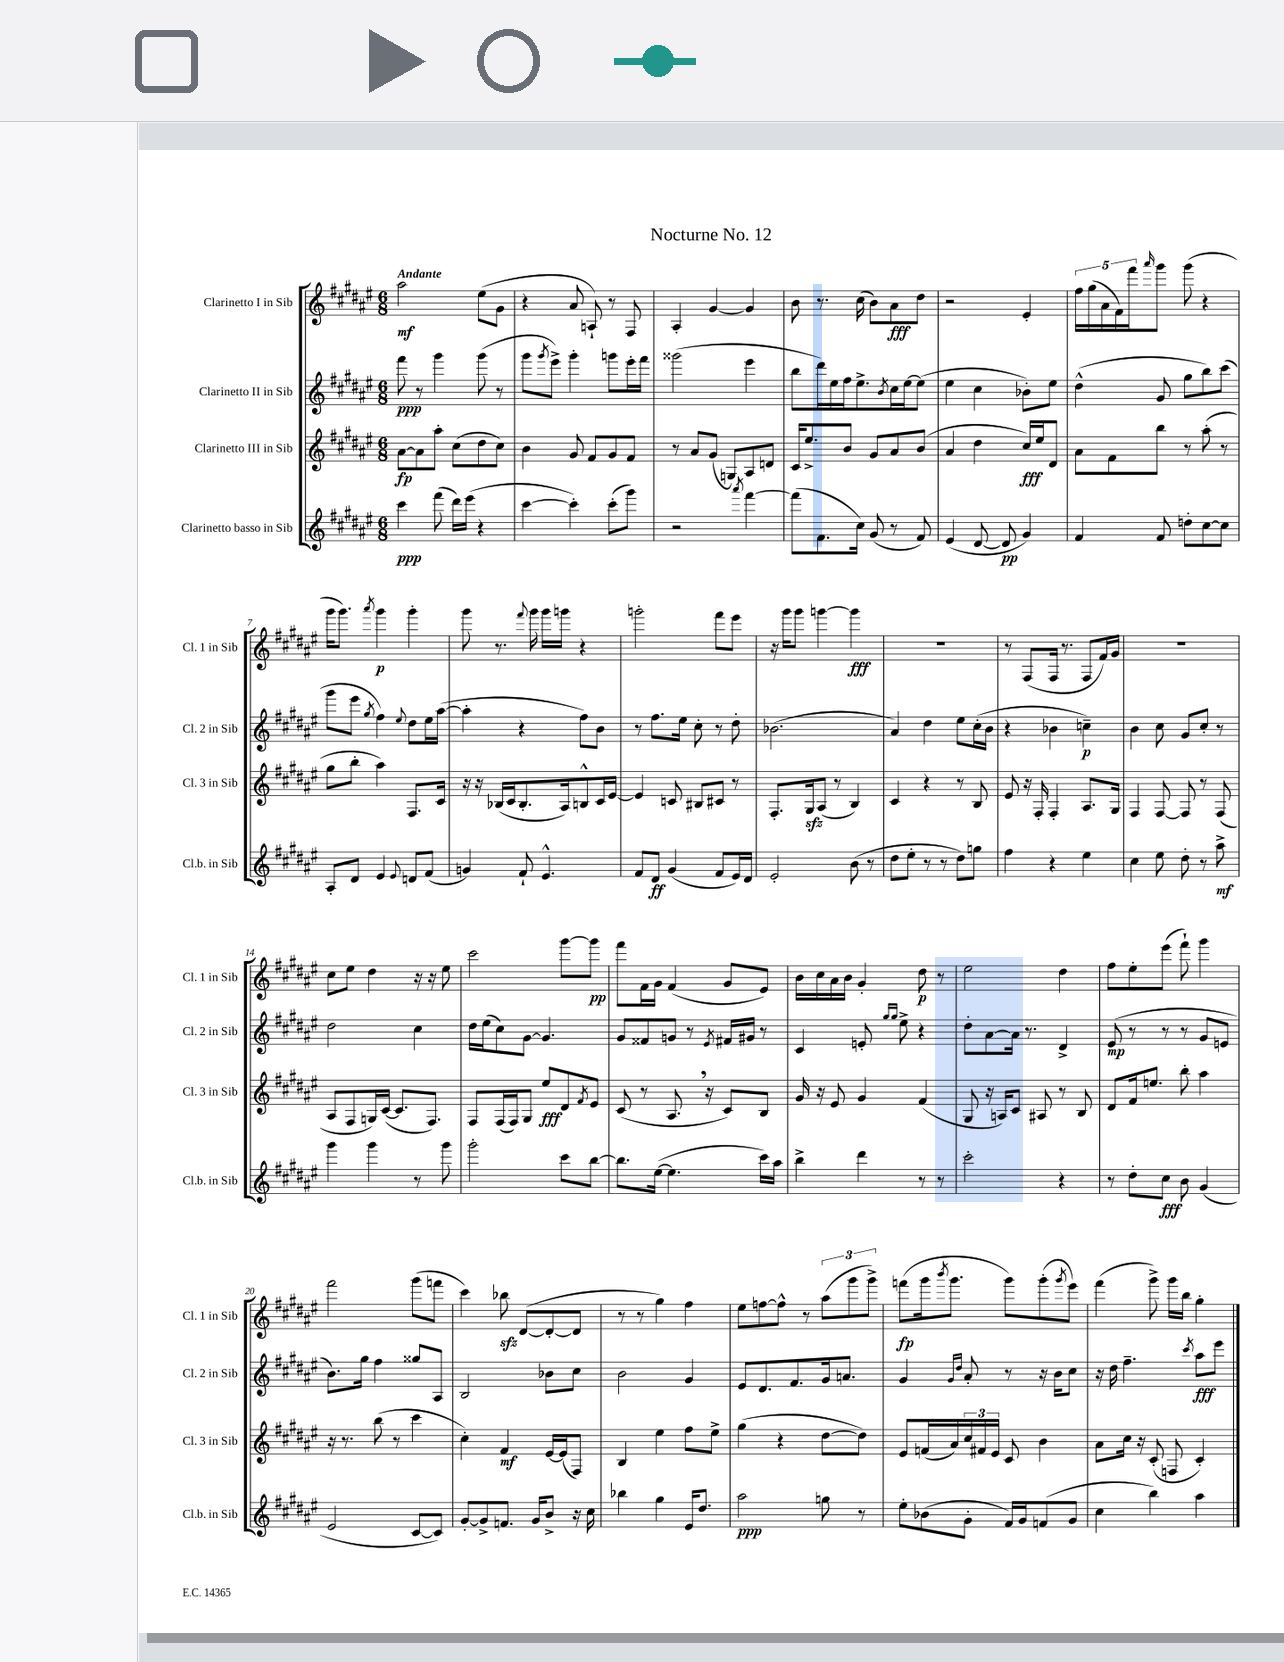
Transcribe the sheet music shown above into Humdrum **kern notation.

**kern	**dynam	**kern	**dynam	**kern	**dynam	**kern	**dynam
*part4	*part4	*part3	*part3	*part2	*part2	*part1	*part1
*staff4	*staff4	*staff3	*staff3	*staff2	*staff2	*staff1	*staff1
*I"Clarinetto basso in Sib	*	*I"Clarinetto III in Sib	*	*I"Clarinetto II in Sib	*	*I"Clarinetto I in Sib	*
*I'Cl.b. in Sib	*	*I'Cl. 3 in Sib	*	*I'Cl. 2 in Sib	*	*I'Cl. 1 in Sib	*
*clefG2	*	*clefG2	*	*clefG2	*	*clefG2	*
*k[f#c#g#d#a#e#]	*	*k[f#c#g#d#a#e#]	*	*k[f#c#g#d#a#e#]	*	*k[f#c#g#d#a#e#]	*
*M6/8	*	*M6/8	*	*M6/8	*	*M6/8	*
=1	=1	=1	=1	=1	=1	=1	=1
!	!	!	!	!	!	!LO:TX:a:B:t=Andante	!
4ccc#\	ppp	[8a#\L	fp	8fff#\	ppp	2aa#\	mf
.	.	8a#\]	.	8r	.	.	.
(8fff#\	.	8aa#'\J	.	4ggg#\	.	.	.
16ddd#\LL)	.	(8cc#\L	.	.	.	.	.
(16eee#\JJ	.	.	.	.	.	.	.
4r	.	8dd#\	.	(8ggg#\	.	(8ee#\L	.
.	.	8cc#\J)	.	8r	.	8g#\J	.
=2	=2	=2	=2	=2	=2	=2	=2
[4ccc#\	.	4b\	.	8ggg#\L	.	4r	.
.	.	.	.	8qggg#/	.	.	.
.	.	.	.	8eee#^\J)	.	.	.
4ccc#'\])	.	8g#/	.	4ggg#'\	.	8a#/	.
.	.	8f#/L	.	.	.	8An`/)	.
(8ccc#'\L	.	8g#/	.	8gggn\L	.	8r	.
8ggg#\J)	.	8f#/J	.	16eee#'\L	.	8F#/	.
.	.	.	.	16fff#\JJ	.	.	.
=3	=3	=3	=3	=3	=3	=3	=3
2r	.	8r	.	(2ggg##X\	.	4A#'/	.
.	.	8a#/L	.	.	.	.	.
.	.	(8g#/J	.	.	.	[4g#/	.
.	.	8Gn/L)	.	.	.	.	.
8qaaa#/	.	.	.	.	.	.	.
[4fff#\	.	8A#/	.	4eee#\	.	4g#/]	.
.	.	8dn/J	.	.	.	.	.
=4	=4	=4	=4	=4	=4	=4	=4
(8fff#\L]	.	16c#/KL	.	8bb\L	.	8b\	.
.	.	8.ee#^/	.	.	.	.	.
8.f#\	.	.	.	16ddd#\L)	.	8.r	.
.	.	.	.	16ee#\	.	.	.
.	.	8b/J	.	16ff#\J	.	.	.
16cc#\Jk)	.	.	.	8.ee#^\	.	(16cc#\	.
(8g#/	.	8g#/L	.	.	.	8b\L)	.
.	.	.	.	8qb/	.	.	.
8r	.	8a#/	.	16cc#\L	.	8a#\	fff
.	.	.	.	[16ee#\J	.	.	.
8f#/)	.	(8b/J	.	(8ee#\J]	.	8dd#\J	.
=5	=5	=5	=5	=5	=5	=5	=5
(4e#/	.	4a#/	.	4ee#\	.	2r	.
[8d#/	.	4dd#\	.	4cc#\	.	.	.
8d#/]	pp	.	.	.	.	.	.
4g#/)	.	16cc#/LL)	fff	8b-X'\L)	.	4e#'/	.
.	.	16ee#/J	.	.	.	.	.
.	.	8d#/J	.	8ee#\J	.	.	.
=6	=6	=6	=6	=6	=6	=6	=6
4f#/	.	8a#\L	.	(4dd#^^\	.	20ff#\LL	.
.	.	.	.	.	.	(20gg#\	.
.	.	.	.	.	.	20a#\	.
.	.	8f#\	.	.	.	.	.
.	.	.	.	.	.	20f#\)	.
.	.	.	.	.	.	20fff#\J	.
.	.	.	.	.	.	16qqaaa#/	.
8f#/	.	8bb\J	.	8g#/	.	8ggg#\J	.
8ddn'\L	.	8r	.	8gg#\L	.	(8ggg#\	.
[8cc#\	.	(8aa#'\	.	8bb\)	.	4r	.
8cc#\J]	.	8r	.	(8ccc#\J	.	.	.
!!LO:LB:g=z
=7	=7	=7	=7	=7	=7	=7	=7
8A#'/L	.	8gg#\L	.	8ggg#\L	.	16ggg#\KL	.
.	.	.	.	.	.	8.ggg#\J)	.
8d#/J	.	8bb'\J	.	8eee#\J	.	.	.
.	.	.	.	8qgg#/	.	8qaaa#/	.
4e#/	.	4aa#\)	.	4ff#\)	.	4ggg#\	p
8qqe#/	.	.	.	8qqee#/	.	.	.
8dn/L	.	8.F#/L	.	8dd#\L	.	4ggg#'\	.
(8f#/J	.	.	.	16ee#\L	.	.	.
.	.	16c#/Jk	.	([16aa#\JJ	.	.	.
=8	=8	=8	=8	=8	=8	=8	=8
4gn/)	.	16r	.	4aa#'\]	.	8ggg#\	.
.	.	16r	.	.	.	.	.
.	.	(16B-X/LL	.	.	.	8.r	.
.	.	16c#/J	.	.	.	.	.
8f#`/	.	8.B-'/	.	4r	.	.	.
.	.	.	.	.	.	8qqfff#/	.
.	.	.	.	.	.	16ggg#\	.
4.e#^^/	.	.	.	.	.	16ggg#\LL	.
.	.	16A#/k)	.	.	.	16gggn\JJ	.
.	.	8Bn^^/	.	8ff#\L)	.	4r	.
.	.	16c#/L	.	8b\J	.	.	.
.	.	[16e#/JJ	.	.	.	.	.
=9	=9	=9	=9	=9	=9	=9	=9
8f#/L	.	4e#/]	.	8r	.	2gggn'\	.
8d#/J	ff	.	.	8.ff#\L	.	.	.
(4g#/	.	8cn/	.	.	.	.	.
.	.	.	.	16ee#\Jk	.	.	.
.	.	8B#X/L	.	8cc#'\	.	.	.
8f#/L	.	8c#X/J	.	8r	.	8fff#\L	.
16e#/L)	.	8r	.	8dd#'\	.	8eee#\J	.
16d#/JJ	.	.	.	.	.	.	.
=10	=10	=10	=10	=10	=10	=10	=10
2e#'/	.	8.F#'/L	.	(2.b-X\	.	16r	.
.	.	.	.	.	.	16ggg#\KL	.
.	.	.	.	.	.	8ggg#\J	.
.	.	16G#zz/k	.	.	.	.	.
.	.	(8A#/J	.	.	.	[4gggn\	.
.	.	8r	.	.	.	.	.
(8b\	.	4B/)	.	.	.	4ggg\]	fff
8r	.	.	.	.	.	.	.
=11	=11	=11	=11	=11	=11	=11	=11
8dd#\L	.	4c#/	.	4a#/)	.	2.r	.
8ee#'\J	.	.	.	.	.	.	.
8r	.	4r	.	4dd#\	.	.	.
8r	.	.	.	.	.	.	.
8dd#\L)	.	8r	.	8ee#\L	.	.	.
8ggn\J	.	8B/	.	(16cc#'\L	.	.	.
.	.	.	.	16b\JJ	.	.	.
=12	=12	=12	=12	=12	=12	=12	=12
4ff#\	.	8e#/	.	4r	.	8r	.
.	.	16r	.	.	.	(8F#/L	.
.	.	16F#'/	.	.	.	.	.
4r	.	4F#'/	.	4b-X\	.	16F#/Jk	.
.	.	.	.	.	.	8.r	.
4ee#\	.	8.A#/L	.	4ccn~\)	p	8F#/L	.
.	.	.	.	.	.	16f#/L)	.
.	.	16G#/Jk	.	.	.	16g#/JJ	.
=13	=13	=13	=13	=13	=13	=13	=13
4cc#\	.	4F#/	.	4b\	.	2.r	.
8ee#\	.	[8F#/	.	8cc#\	.	.	.
8dd#'\	.	8F#/]	.	8g#/L	.	.	.
8r	.	8r	.	8cc#'/J	.	.	.
8aa#^\	mf	(8F#/	.	8r	.	.	.
!!LO:LB:g=z
=14	=14	=14	=14	=14	=14	=14	=14
4ggg#\	.	8A#/L	.	2dd#\	.	8cc#\L	.
.	.	8F#/	.	.	.	8ee#\J	.
4ggg#\	.	16Gn/L)	.	.	.	4dd#\	.
.	.	([16c#/JJ	.	.	.	.	.
.	.	8.c#/L]	.	.	.	.	.
8r	.	.	.	4cc#\	.	16r	.
.	.	8.F#/J)	.	.	.	16r	.
8ggg#\	.	.	.	.	.	8ee#\	.
=15	=15	=15	=15	=15	=15	=15	=15
2ggg#'\	.	8F#/L	.	16dd#\LL	.	2ccc#\	.
.	.	.	.	(16ee#\J	.	.	.
.	.	(16F#/L	.	8cc#\)	.	.	.
.	.	16F#/J)	.	.	.	.	.
.	.	8G#/J	.	[8g#\J	.	.	.
.	.	8ee#/L	fff	4.g#/]	.	.	.
8ccc#\L	.	8d#/	.	.	.	[8ggg#\L	.
.	.	8qf#/	.	.	.	.	.
[8bb\J	.	8e#/J	.	.	.	8ggg#\J]	pp
=16	=16	=16	=16	=16	=16	=16	=16
8.bb\L]	.	(8c#/	.	8g#/L	.	8fff#\L	.
.	.	8r	.	8f##X/	.	16f#\L	.
([16ee#\Jk	.	.	.	.	.	16g#\JJ	.
4.ee#\]	.	8.A#,/	.	8gn/J	.	(4f#/	.
.	.	.	.	8r	.	.	.
.	.	16r	.	.	.	.	.
.	.	.	.	8qe#/	.	.	.
.	.	8c#/L)	.	16f#X/LL	.	8g#/L	.
.	.	.	.	16g#X/JJ	.	.	.
16ccc#\LL)	.	8B/J	.	8r	.	8e#/J)	.
16aa#\JJ	.	.	.	.	.	.	.
=17	=17	=17	=17	=17	=17	=17	=17
4bb^\	.	16g#/	.	4c#/	.	16b\LL	.
.	.	16r	.	.	.	16cc#\	.
.	.	8e#/	.	.	.	16a#\	.
.	.	.	.	.	.	16b\JJ	.
4ddd#\	.	4g#/	.	8en'/	.	4g#'/	.
.	.	.	.	16qqgg#/LL	.	.	.
.	.	.	.	16qqgg#/JJ	.	.	.
.	.	.	.	8ee#^\	.	.	.
8r	.	(4f#/	.	4r	.	8dd#\	p
8r	.	.	.	.	.	8r	.
=18	=18	=18	=18	=18	=18	=18	=18
2ccc#'\	.	8G#/	.	8dd#'\L	.	2ee#\	.
.	.	16r	.	[8a#\	.	.	.
.	.	16An/KL)	.	.	.	.	.
.	.	8c#/J	.	16a#\Jk]	.	.	.
.	.	.	.	8.r	.	.	.
.	.	8A#X/	.	.	.	.	.
4r	.	8r	.	4d#^/	.	4dd#\	.
.	.	8B/	.	.	.	.	.
=19	=19	=19	=19	=19	=19	=19	=19
8r	.	8d#/L	.	(8e#/	mp	8ff#\L	.
8dd#'\L	.	16f#/k	.	8r	.	8ee#'\	.
.	.	8.een/J	.	.	.	.	.
8cc#\J	fff	.	.	8r	.	(8eee#\J	.
8b\	.	8bb'\	.	8r	.	8fff#`\)	.
(4g#/	.	4aa#\	.	8g#/L	.	4ggg#\	.
.	.	.	.	8en/J	.	.	.
!!LO:LB:g=z
=20	=20	=20	=20	=20	=20	=20	=20
2e#/	.	16r	.	8.b\L)	.	2fff#\	.
.	.	8.r	.	.	.	.	.
.	.	.	.	16gg#\Jk	.	.	.
.	.	(8bb\	.	4ff#\	.	.	.
.	.	8r	.	.	.	.	.
[8c#/L	.	4ccc#\	.	8gg##X/L	.	(8ggg#\L	.
8c#/J])	.	.	.	8A#/J	.	8fffn\J	.
=21	=21	=21	=21	=21	=21	=21	=21
[8g#'/L	.	4cc#'\)	.	2B/	.	4ccc#\)	.
8g#^/]	.	.	.	.	.	.	.
8.fn/J	.	4f#/	mf	.	.	8bb-Xzz\	.
.	.	.	.	.	.	([8d#/L	.
16g#/KL	.	.	.	.	.	.	.
8b^/J	.	[16e#/LL	.	8b-X\L	.	8d#'/_	.
.	.	(16e#/J]	.	.	.	.	.
16r	.	8F#/J)	.	8cc#\J	.	8d#/J]	.
16cc#\	.	.	.	.	.	.	.
=22	=22	=22	=22	=22	=22	=22	=22
4bb-X\	.	4B/	.	2b\	.	8r	.
.	.	.	.	.	.	8r	.
4gg#\	.	4ee#\	.	.	.	4gg#\)	.
16e#/KL	.	8ff#\L	.	4g#/	.	4ff#\	.
8.dd#/J	.	.	.	.	.	.	.
.	.	8ee#^\J	.	.	.	.	.
=23	=23	=23	=23	=23	=23	=23	=23
2aa#\	ppp	(4gg#\	.	8e#/L	.	8ee#\L	.
.	.	.	.	8.d#/	.	[8ffn\	.
.	.	4r	.	.	.	8ff^^\J]	.
.	.	.	.	8.f#/	.	.	.
.	.	.	.	.	.	8r	.
8ggn\	.	[8dd#\L	.	16g#/k	.	(12aa#\L	.
.	.	.	.	8.an/J	.	.	.
.	.	.	.	.	.	12ggg#\	.
8r	.	8dd#\J])	.	.	.	.	.
.	.	.	.	.	.	12ggg#^\J)	.
=24	=24	=24	=24	=24	=24	=24	=24
8ee#'\L	.	8e#/L	.	4g#/	.	(8fffn\L	fp
(8b-X\	.	(16fn/L	.	.	.	16ggg#\k	.
.	.	.	.	.	.	8qbbb/	.
.	.	16a#/)	.	.	.	8.ggg#\J	.
.	.	.	.	16qqg#/LL	.	.	.
.	.	.	.	16qqdd#/JJ	.	.	.
8g#'\J	.	24cc#/	.	8a#'/	.	.	.
.	.	24f#X/	.	.	.	.	.
.	.	24e#/JJ	.	.	.	.	.
16f#/LL)	.	8c#/	.	8r	.	8ggg#\L)	.
16g#/J	.	.	.	.	.	.	.
(8fn/	.	4b\	.	16r	.	(8ggg#'\	.
.	.	.	.	16b\KL	.	.	.
.	.	.	.	.	.	8qggg#/	.
8g#/J	.	.	.	8cc#\J	.	8eee#\J)	.
=25	=25	=25	=25	=25	=25	=25	=25
4cc#\	.	8a#\L	.	16r	.	(4fff#\	.
.	.	.	.	16dd#\	.	.	.
.	.	16cc#\Jk	.	4.ff#~\	.	.	.
.	.	16r	.	.	.	.	.
4bb\)	.	(8c#'/	.	.	.	8ggg#^\)	.
.	.	8Fn/	.	.	.	16ggg#\LL	.
.	.	.	.	.	.	16bb\JJ	.
.	.	.	.	8qccc#/	.	.	.
4aa#\	.	4c#'/)	.	8aa#\L	fff	4gg#'\	.
.	.	.	.	8eee#\J	.	.	.
==	==	==	==	==	==	==	==
*-	*-	*-	*-	*-	*-	*-	*-
